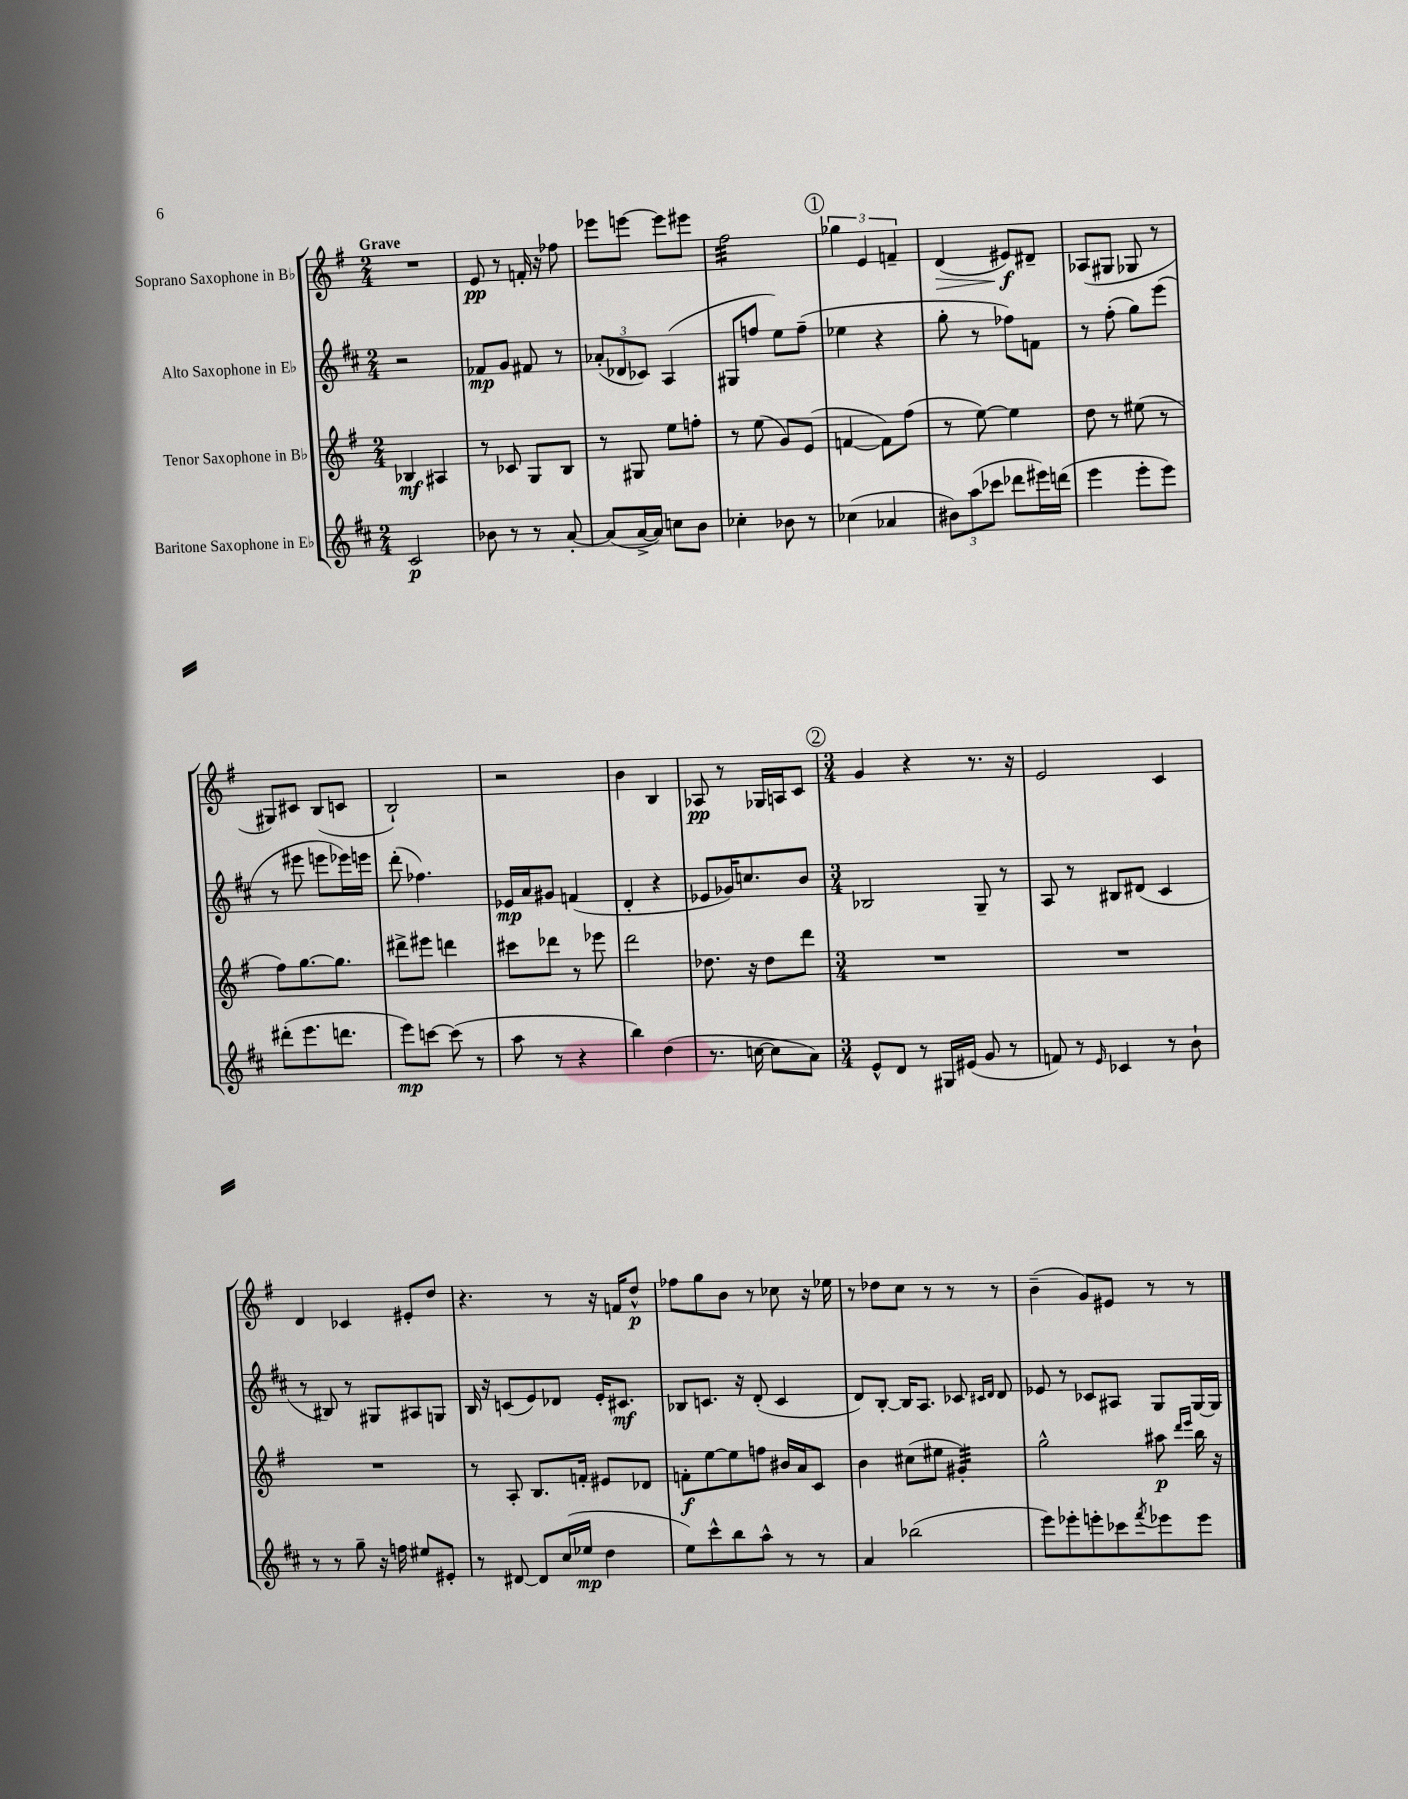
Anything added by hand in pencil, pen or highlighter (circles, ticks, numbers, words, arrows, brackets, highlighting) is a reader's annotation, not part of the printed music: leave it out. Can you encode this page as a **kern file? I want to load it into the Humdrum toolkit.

**kern	**kern	**kern	**kern
*staff4	*staff3	*staff2	*staff1
*clefG2	*clefG2	*clefG2	*clefG2
*k[f#c#]	*k[f#]	*k[f#c#]	*k[f#]
*M2/4	*M2/4	*M2/4	*M2/4
2c#	4B-	2r	2r
.	4A#	.	.
=	=	=	=
8b-	8r	8f-	8e
8r	8c-	8g	8r
8r	8G	8f#	16f'
.	.	.	16r
[8a'	8B	8r	8ff-
=	=	=	=
(8a]	8r	(12a-'	8eee-
.	.	12d-	.
[16a^	8G#	.	[8eee
.	.	12c-)	.
16a])	.	.	.
8cc	8ee	(4A	8eee]
8b	8ff'	.	8eee#
=	=	=	=
4cc-'	8r	8G#	2ff#
.	(8ee	8ff	.
8b-	8g)	8ee)	.
8r	(8e	(8ff~	.
=	=	=	=
(4cc-	[4f	4ee-	6gg-
.	.	.	6e
4a-	8f])	4r	.
.	.	.	6f~
.	(8ff#	.	.
=	=	=	=
12b#)	8r	8gg'	(4d
(12aa	.	.	.
.	[8ee)	8r	.
12ccc-	.	.	.
8ddd-	4ee]	8ff-)	8e#)
16eee#)	.	8f	8d#~
(16ddd	.	.	.
=	=	=	=
4eee	8dd	8r	(8A-
.	8r	(8ff#'	8G#
8eee'	(8ee#	8gg)	8G-
8eee)	8r	(8eee	8r
=	=	=	=
(8ddd#'	8ff#)	8r	8G#)
8.eee	[8.gg	8eee#	8c#
.	.	8eee	(8B
8.ddd	8.gg]	.	.
.	.	16eee-)	8c
.	.	16eee	.
=	=	=	=
8eee)	8ddd#^	(8ddd'	2B`)
[8ccc	8eee#	4.ff-)	.
(8ccc]	4ddd	.	.
8r	.	.	.
=	=	=	=
8aa	8ccc#	16e-	2r
.	.	16a	.
8r	8ddd-	8g#	.
4r	8r	(4f	.
.	8eee-	.	.
=	=	=	=
4bb)	2ddd	4d'	4b
(4dd	.	4r	4B
=	=	=	=
8.r	8.dd-	8e-	8A-
.	.	16g-)	8r
[16cc	16r	8.cc	.
8cc]	8dd-	.	16G-
.	.	.	16A
8a)	8ddd	8b	8c
=	=	=	=
*M3/4	*M3/4	*M3/4	*M3/4
8e^^	2.r	2B-	4g
8d	.	.	.
8r	.	.	4r
16G#	.	.	.
(16e#	.	.	.
8g	.	8G~	8.r
8r	.	8r	.
.	.	.	16r
=	=	=	=
8f)	2.r	8A	2e
8r	.	8r	.
16qqe	.	.	.
4c-	.	8B#	.
.	.	(8d#	.
8r	.	4c#	4c
8b`	.	.	.
=	=	=	=
8r	2.r	8r	4d
8r	.	8B#)	.
8gg~	.	8r	4c-
16r	.	8G#	.
16ff	.	.	.
8ee#	.	8A#	8e#'
8e#'	.	8G	8dd
=	=	=	=
8r	8r	16B	4.r
.	.	16r	.
[8d#	8A'	(8c	.
8d#]	8.B	8e)	.
(16cc#	.	8d-	8r
16ee-	16f'	.	.
4dd	8e#	16e'	16r
.	.	8.c#	16f
.	8d-	.	8dd^^
=	=	=	=
8ee)	8f'	8B-	8ff-
8ccc#^^	[8ee	8.c	8gg
8bb	8ee]	.	8b
.	.	16r	.
8aa^^	8ff	(8d'	8r
8r	16b#	4c	8cc-
.	16a	.	.
8r	8c	.	16r
.	.	.	16ee-
=	=	=	=
4a	4b	8d)	8r
.	.	[8B'	8dd-
(2bb-	(8cc#	16B]	8cc
.	.	8.A	.
.	8ee#	.	8r
.	4g#')	8c-	8r
.	.	16qqc#	.
.	.	16qqd	.
.	.	8d	8r
=	=	=	=
8eee)	2gg^^	8e-	(4b~
8eee-'	.	8r	.
8eee'	.	8c-	8g)
8ccc-	.	8A#	8e#
8qfff#	.	.	.
8eee-	8aa#	8G	8r
.	16qqddd	.	.
.	16qqeee	.	.
8eee-	16bb	[16G	8r
.	16r	16G]	.
==	==	==	==
*-	*-	*-	*-
